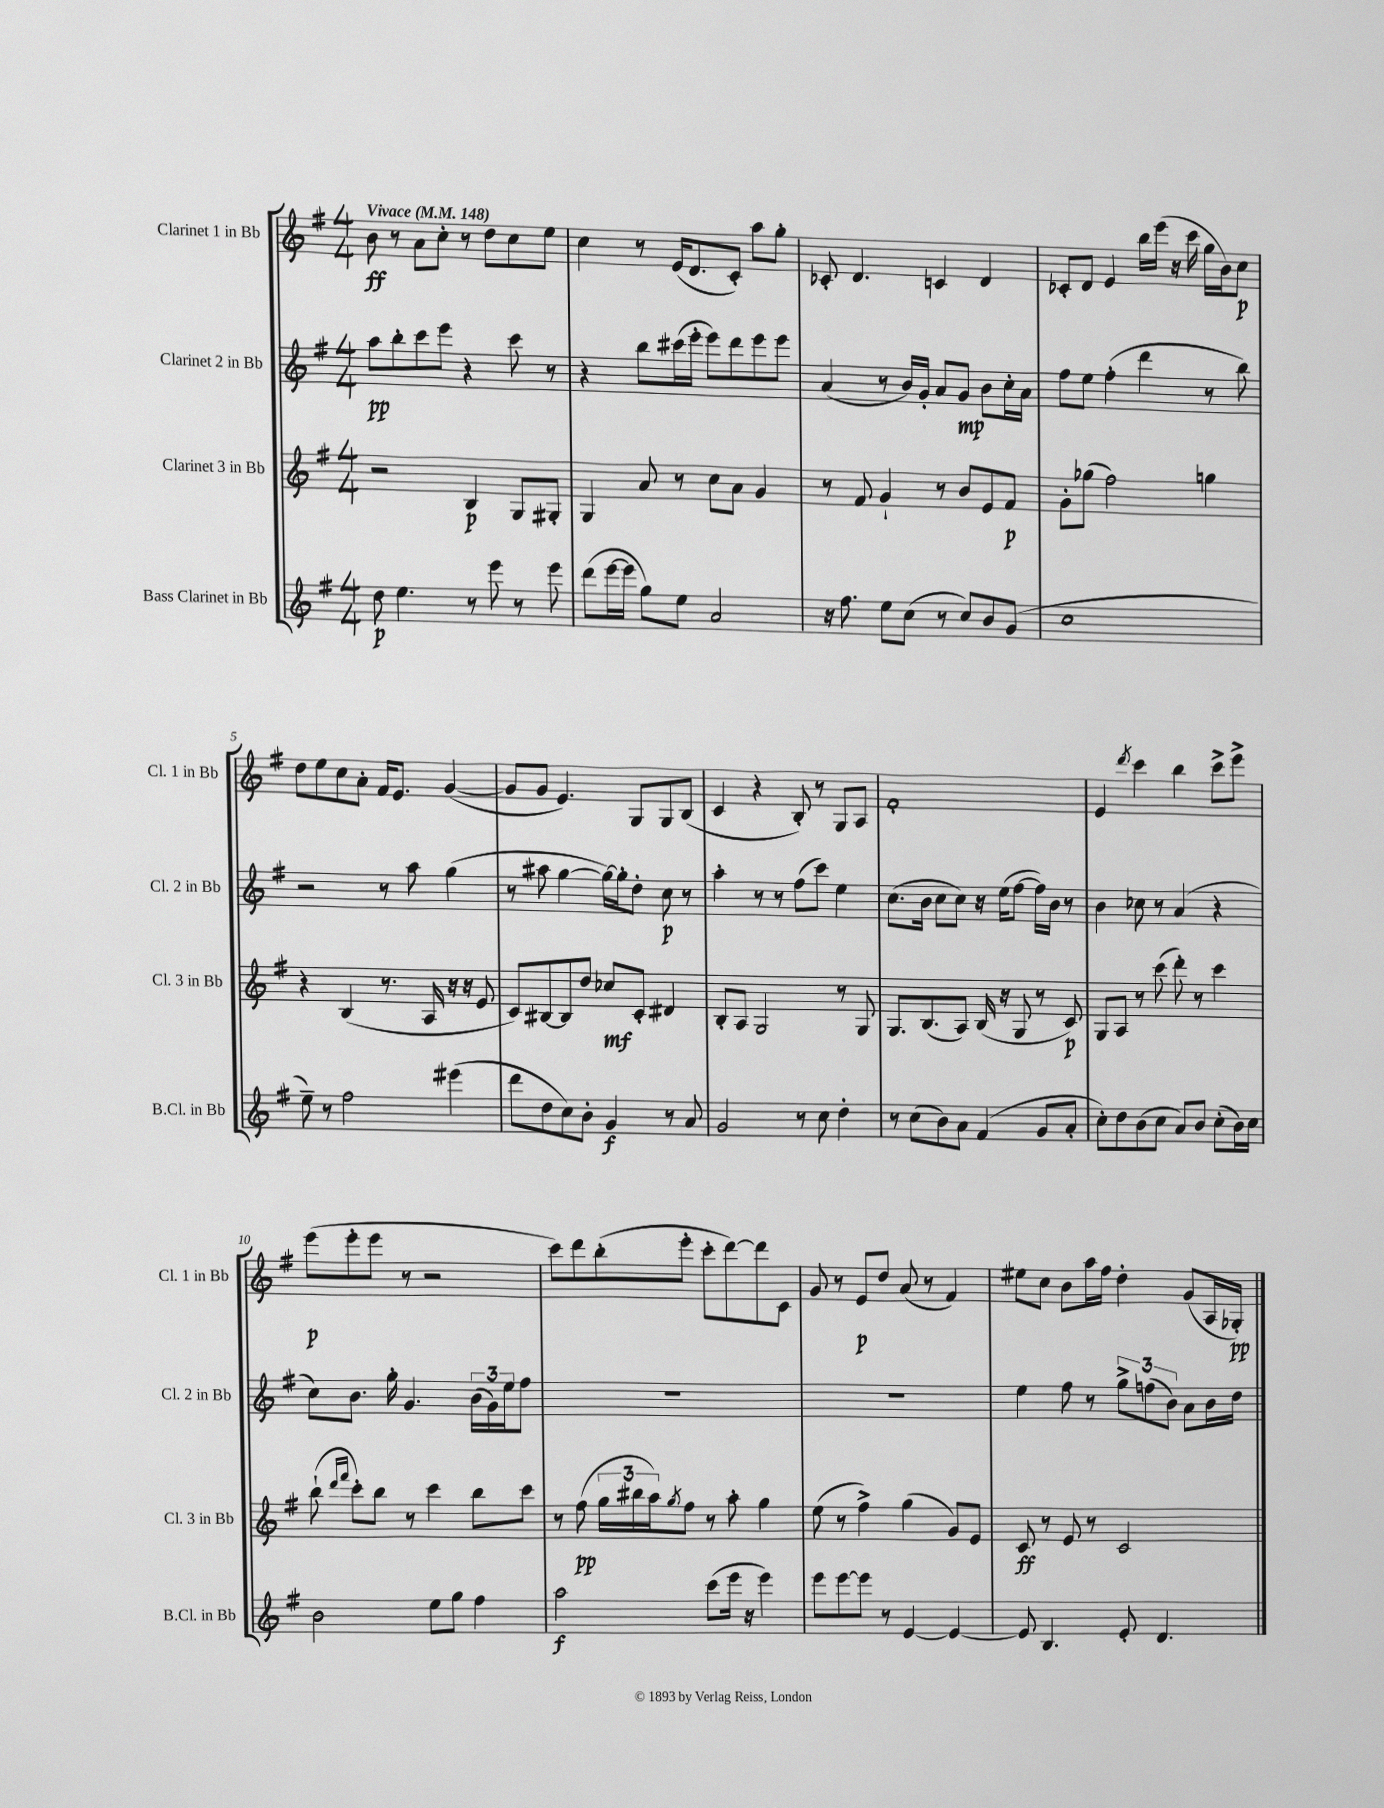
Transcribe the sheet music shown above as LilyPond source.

<<
\new StaffGroup <<
\new Staff = "s0" \with { instrumentName = "Clarinet 1 in Bb" shortInstrumentName = "Cl. 1 in Bb" } {
    \clef treble \key g \major \numericTimeSignature \time 4/4 \tempo "Vivace" 4 = 148
    b'8\ff r8 a'8 c''8-. r8 d''8 c''8 e''8 |
    c''4 r8 e'16( d'8. c'8-.) a''8 g''8-. |
    ces'8-. d'4. c'4 d'4 |
    ces'8-. d'8 e'4 b''16 e'''16( r16 c'''16 g''16 b'16) c''8\p |
    d''8 e''8 c''8 a'8-. fis'16 e'8. g'4~( |
    g'8 g'8 e'4.) g8 g8 b8( |
    c'4 r4 b8-.) r8 g8 a8 |
    fis'1-. |
    e'4 \acciaccatura { d'''8 } c'''4 b''4 c'''8-> e'''8-> |
    e'''8\p( e'''8-. e'''8 r8 r2 |
    c'''8) d'''8 b''8-.( e'''8-. c'''8-. d'''8~) d'''8 c'8 |
    g'8 r8 e'8\p d''8 a'8( r8 fis'4) |
    eis''8 c''8 b'8 a''16 fis''16 d''4-. g'8( a16 ges16-.\pp) \bar "|." |
}
\new Staff = "s1" \with { instrumentName = "Clarinet 2 in Bb" shortInstrumentName = "Cl. 2 in Bb" } {
    \clef treble \key g \major \numericTimeSignature \time 4/4
    a''8\pp b''8-. c'''8 e'''8 r4 c'''8 r8 |
    r4 b''8 cis'''16( e'''16-. e'''8) d'''8 e'''8 e'''8 |
    a'4( r8 b'16) g'16-. a'8 g'8\mp b'8 c''16-. a'16 |
    fis''8 e''8 fis''4-.( d'''4 r8 b''8) |
    r2 r8 a''8 g''4( |
    r8 ais''8 g''4~ g''16~) g''16-. d''8-. c''8\p r8 |
    a''4-. r8 r8 fis''8( c'''8) e''4 |
    c''8.( b'16 c''8 c''8) r16 e''16( fis''8~ fis''16) b'16 r8 |
    b'4 ces''8 r8 a'4( r4 |
    c''8) b'8. g''16-. g'4. \tuplet 3/2 { b'16( g'16) e''16 } fis''8 |
    R1 |
    R1 |
    e''4 fis''8 r8 \tuplet 3/2 { g''8-> f''8( b'8) } a'8 b'16 d''16 \bar "|." |
}
\new Staff = "s2" \with { instrumentName = "Clarinet 3 in Bb" shortInstrumentName = "Cl. 3 in Bb" } {
    \clef treble \key g \major \numericTimeSignature \time 4/4
    r2 b4\p g8 gis8-. |
    g4 a'8 r8 c''8 a'8 g'4 |
    r8 fis'8 g'4-! r8 b'8 e'8 fis'8\p |
    g'8-. ges''8( fis''2) g''4 |
    r4 b4( r8. a16 r16 r16 e'8 |
    c'8) bis8~ bis8 d''8 ces''8\mf c'8-. dis'4 |
    b8-. a8 g2 r8 g8 |
    g8. b8.( a8) b16( r16 g8 r8 c'8\p) |
    g8 a8 r8 c'''8( d'''8-.) r8 c'''4 |
    b''8-!( \grace { d'''16 fis'''16 } c'''8-.) b''8 r8 c'''4 b''8 c'''8 |
    r8 fis''8\pp( \tuplet 3/2 { g''16 bis''16 a''16) } \acciaccatura { g''8 } fis''8 r8 a''8-. g''4 |
    e''8( r8 fis''4->) g''4( g'8) e'8 |
    c'8\ff r8 e'8 r8 c'2 \bar "|." |
}
\new Staff = "s3" \with { instrumentName = "Bass Clarinet in Bb" shortInstrumentName = "B.Cl. in Bb" } {
    \clef treble \key g \major \numericTimeSignature \time 4/4
    d''8\p e''4. r8 e'''8 r8 e'''8 |
    d'''8( e'''16~ e'''16 g''8) e''8 a'2 |
    r16 fis''8. e''8 c''8( r8 c''8) b'8 g'8( |
    c''1 |
    e''8--) r8 fis''2 eis'''4( |
    d'''8 d''8 c''8) b'8-. g'4\f r8 a'8 |
    g'2 r8 c''8 d''4-. |
    r8 c''8( b'8) a'8 fis'4( g'8 a'8-. |
    c''8-.) d''8 b'8( c''8 a'8) b'8 c''8-.( b'16) c''16 |
    b'2 e''8 g''8 fis''4 |
    a''2\f c'''8( e'''16 r16 e'''4) |
    e'''8 e'''8~ e'''8 r8 e'4~ e'4~ |
    e'8 b4. e'8-. d'4. \bar "|." |
}
>>
>>
